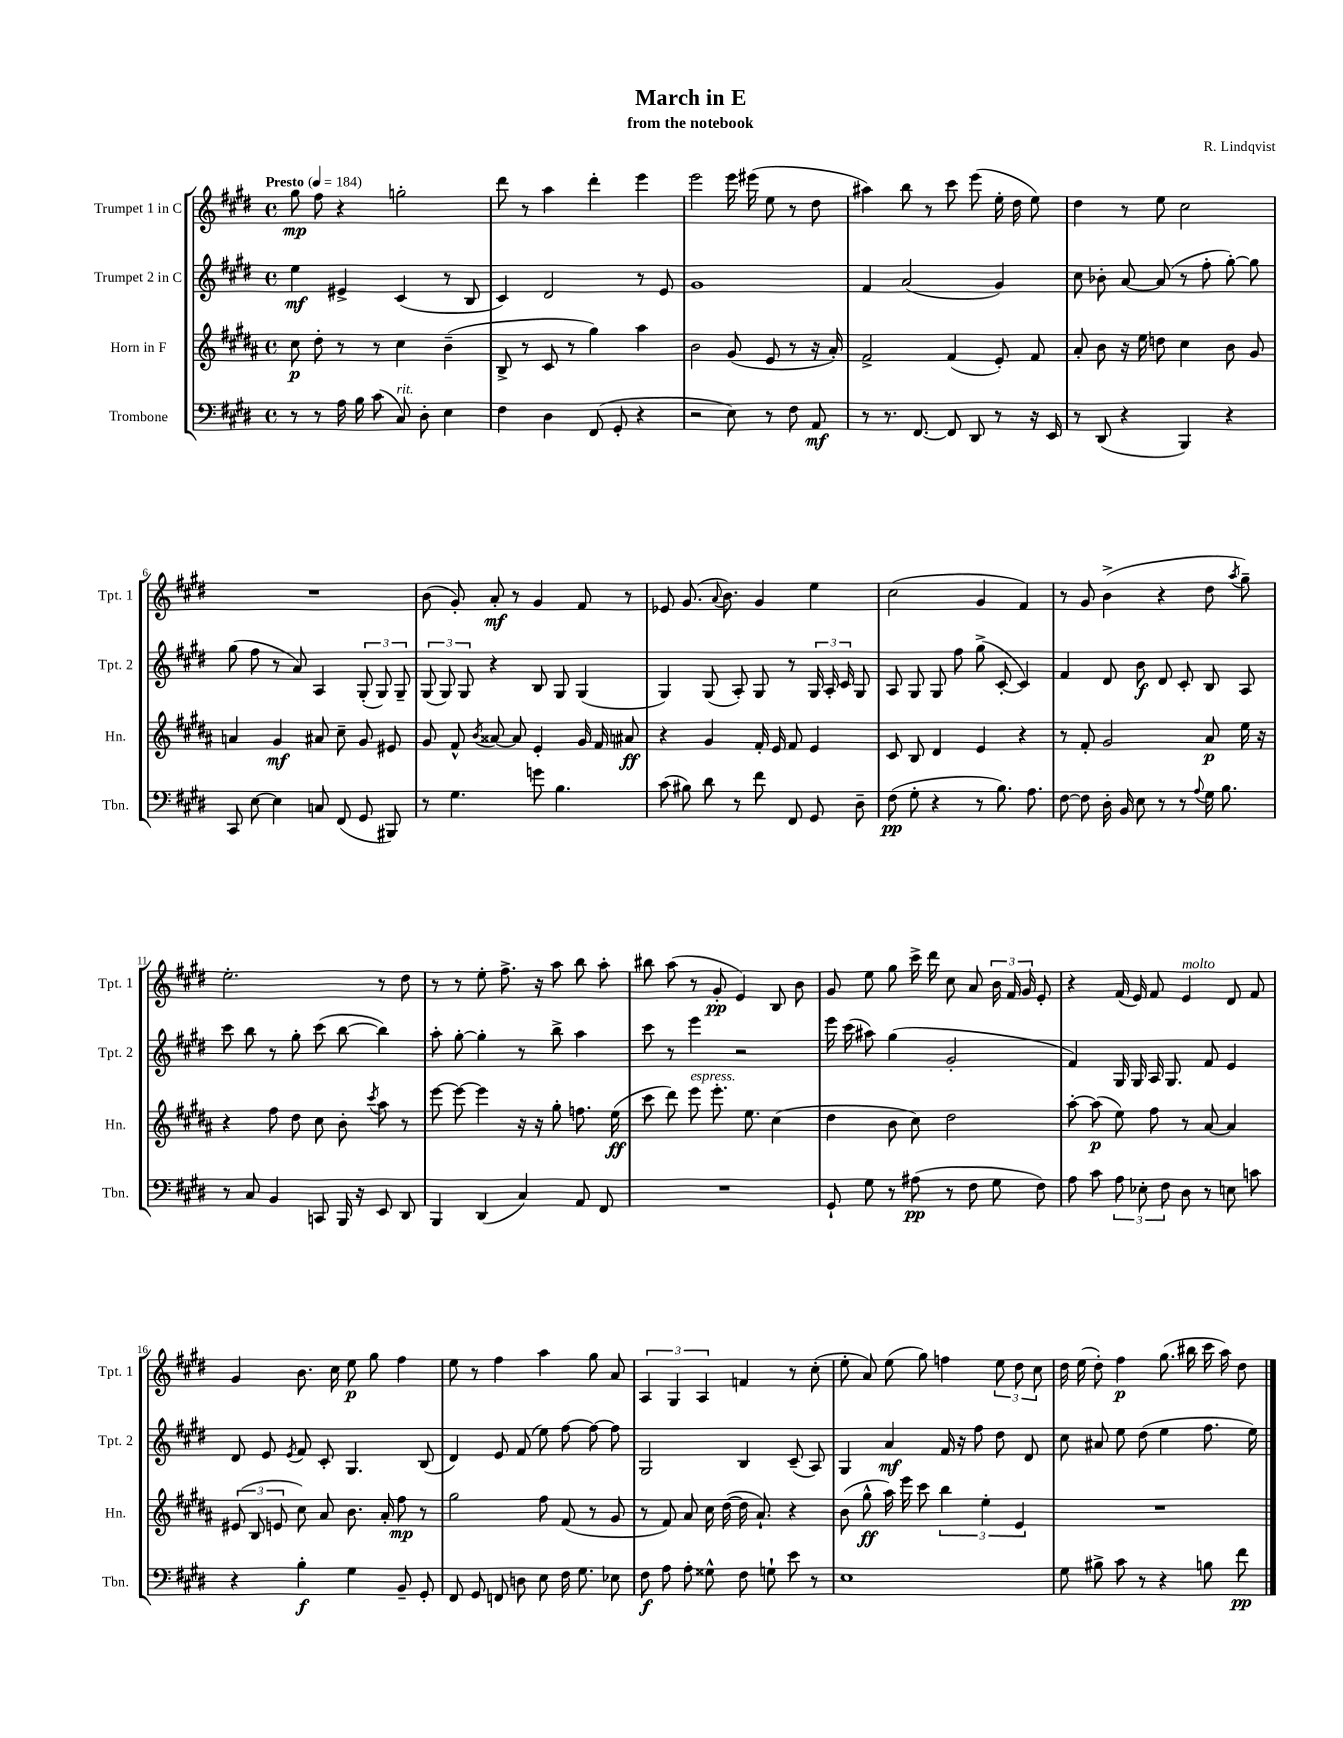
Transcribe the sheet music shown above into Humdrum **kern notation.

**kern	**dynam	**kern	**dynam	**kern	**dynam	**kern	**dynam
*part4	*part4	*part3	*part3	*part2	*part2	*part1	*part1
*staff4	*staff4	*staff3	*staff3	*staff2	*staff2	*staff1	*staff1
*I"Trombone	*	*I"Horn in F	*	*I"Trumpet 2 in C	*	*I"Trumpet 1 in C	*
*I'Tbn.	*	*I'Hn.	*	*I'Tpt. 2	*	*I'Tpt. 1	*
*clefF4	*	*clefG2	*	*clefG2	*	*clefG2	*
*k[f#c#g#d#]	*	*k[f#c#g#d#a#]	*	*k[f#c#g#d#]	*	*k[f#c#g#d#]	*
*M4/4	*	*M4/4	*	*M4/4	*	*M4/4	*
*met(c)	*	*met(c)	*	*met(c)	*	*met(c)	*
*MM184	*	*MM184	*	*MM184	*	*MM184	*
=1	=1	=1	=1	=1	=1	=1	=1
!	!	!	!	!	!	!LO:TX:a:B:t=Presto	!
8r	.	8cc#\	p	4ee\	mf	8gg#\	mp
8r	.	8dd#'\	.	.	.	8ff#\	.
16A\	.	8r	.	4e#X^/	.	4r	.
16B\	.	.	.	.	.	.	.
(8c#\	.	8r	.	.	.	.	.
!LO:TX:a:i:t=rit.	!	!	!	!	!	!	!
8C#/)	.	4cc#\	.	(4c#/	.	2ggn'\	.
8D#'\	.	.	.	.	.	.	.
4E\	.	(4b~\	.	8r	.	.	.
.	.	.	.	8B/	.	.	.
=2	=2	=2	=2	=2	=2	=2	=2
4F#\	.	8B^/	.	4c#/)	.	8ddd#\	.
.	.	8r	.	.	.	8r	.
4D#\	.	8c#/	.	2d#/	.	4aa\	.
.	.	8r	.	.	.	.	.
(8FF#/	.	4gg#\)	.	.	.	4ddd#'\	.
8GG#'/	.	.	.	.	.	.	.
4r	.	4aa#\	.	8r	.	4eee\	.
.	.	.	.	8e/	.	.	.
=3	=3	=3	=3	=3	=3	=3	=3
2r	.	2b\	.	1g#	.	2eee\	.
8E\)	.	(8g#/	.	.	.	16eee\	.
.	.	.	.	.	.	(16eee#X\	.
8r	.	8e/	.	.	.	8ee\	.
8F#\	.	8r	.	.	.	8r	.
8AA/	mf	16r	.	.	.	8dd#\	.
.	.	16a#'/)	.	.	.	.	.
=4	=4	=4	=4	=4	=4	=4	=4
8r	.	2f#^/	.	4f#/	.	4aa#X\)	.
8.r	.	.	.	.	.	.	.
.	.	.	.	(2a/	.	8bb\	.
[8.FF#/	.	.	.	.	.	.	.
.	.	.	.	.	.	8r	.
8FF#/]	.	(4f#/	.	.	.	8ccc#\	.
8DD#/	.	.	.	.	.	(8eee\	.
8r	.	8e'/)	.	4g#/)	.	16ee'\	.
.	.	.	.	.	.	16dd#\	.
16r	.	8f#/	.	.	.	8ee\)	.
16EE/	.	.	.	.	.	.	.
=5	=5	=5	=5	=5	=5	=5	=5
8r	.	8a#'/	.	8cc#\	.	4dd#\	.
(8DD#/	.	8b\	.	8b-X'\	.	.	.
4r	.	16r	.	[8a/	.	8r	.
.	.	16ee\	.	.	.	.	.
.	.	8ddn\	.	(8a/]	.	8ee\	.
4BBB/)	.	4cc#\	.	8r	.	2cc#\	.
.	.	.	.	8ff#'\	.	.	.
4r	.	8b\	.	[8gg#'\)	.	.	.
.	.	8g#/	.	8gg#\]	.	.	.
!!LO:LB:g=z
=6	=6	=6	=6	=6	=6	=6	=6
8CC#/	.	4an/	.	(8gg#\	.	1r	.
[8E\	.	.	.	8ff#\	.	.	.
4E\]	.	4g#/	mf	8r	.	.	.
.	.	.	.	8a/)	.	.	.
8Cn/	.	8a#X/	.	4A/	.	.	.
(8FF#/	.	8cc#~\	.	.	.	.	.
8GG#/	.	8g#/	.	(12G#'/	.	.	.
.	.	.	.	12G#/)	.	.	.
8BBB#X/)	.	8e#X/	.	.	.	.	.
.	.	.	.	12G#~/	.	.	.
=7	=7	=7	=7	=7	=7	=7	=7
8r	.	8g#/	.	(12G#/	.	(8b\	.
.	.	.	.	12G#/)	.	.	.
4.G#\	.	8f#^^/	.	.	.	8g#'/)	.
.	.	.	.	12G#/	.	.	.
.	.	8qb/	.	.	.	.	.
.	.	[8a##X/	.	4r	.	8a'/	mf
.	.	8a##/]	.	.	.	8r	.
8gn\	.	4e'/	.	8B/	.	4g#/	.
4.B\	.	.	.	8G#/	.	.	.
.	.	16g#/	.	(4G#/	.	8f#/	.
.	.	16f#/	.	.	.	.	.
.	.	8a#X/	ff	.	.	8r	.
=8	=8	=8	=8	=8	=8	=8	=8
(8c#\	.	4r	.	4G#/)	.	8e-X/	.
8B#X\)	.	.	.	.	.	(8.g#/	.
8d#\	.	4g#/	.	(8G#/	.	.	.
.	.	.	.	.	.	8qqa/	.
.	.	.	.	.	.	8.b\)	.
8r	.	.	.	8A'/)	.	.	.
8f#\	.	16f#'/	.	8G#/	.	4g#/	.
.	.	16e/	.	.	.	.	.
8FF#/	.	8f#/	.	8r	.	.	.
8GG#/	.	4e/	.	24G#/	.	4ee\	.
.	.	.	.	24A'/	.	.	.
.	.	.	.	24c#/	.	.	.
8D#~\	.	.	.	8G#/	.	.	.
=9	=9	=9	=9	=9	=9	=9	=9
(8F#\	pp	8c#/	.	8A/	.	(2cc#\	.
8G#'\	.	8B/	.	8G#/	.	.	.
4r	.	4d#/	.	8G#/	.	.	.
.	.	.	.	8ff#\	.	.	.
8r	.	4e/	.	(8gg#^\	.	4g#/	.
8.B\)	.	.	.	[8c#'/	.	.	.
.	.	4r	.	4c#/])	.	4f#/)	.
8.A\	.	.	.	.	.	.	.
=10	=10	=10	=10	=10	=10	=10	=10
[8F#\	.	8r	.	4f#/	.	8r	.
8F#\]	.	8f#'/	.	.	.	8g#/	.
16D#'\	.	2g#/	.	8d#/	.	(4b^\	.
16BB/	.	.	.	.	.	.	.
8E\	.	.	.	8b\	f	.	.
8r	.	.	.	8d#/	.	4r	.
8r	.	.	.	8c#'/	.	.	.
8qqA/	.	.	.	.	.	.	.
16G#\	.	8a#/	p	8B/	.	8dd#\	.
8.B\	.	.	.	.	.	.	.
.	.	.	.	.	.	8qaa/	.
.	.	16ee\	.	8A/	.	8gg#~\)	.
.	.	16r	.	.	.	.	.
!!LO:LB:g=z
=11	=11	=11	=11	=11	=11	=11	=11
8r	.	4r	.	8ccc#\	.	2.ee'\	.
8C#/	.	.	.	8bb\	.	.	.
4BB/	.	8ff#\	.	8r	.	.	.
.	.	8dd#\	.	8gg#'\	.	.	.
8CCn/	.	8cc#\	.	(8ccc#\	.	.	.
16BBB/	.	8b'\	.	[8bb\	.	.	.
16r	.	.	.	.	.	.	.
.	.	8qccc#/	.	.	.	.	.
8EE/	.	8aa#\	.	4bb\])	.	8r	.
8DD#/	.	8r	.	.	.	8dd#\	.
=12	=12	=12	=12	=12	=12	=12	=12
4BBB/	.	[8eee\	.	8aa'\	.	8r	.
.	.	8eee\_	.	[8gg#'\	.	8r	.
(4DD#/	.	4eee\]	.	4gg#'\]	.	8ee'\	.
.	.	.	.	.	.	8.ff#^\	.
4C#/)	.	16r	.	8r	.	.	.
.	.	16r	.	.	.	16r	.
.	.	8gg#'\	.	8bb^\	.	8aa\	.
8AA/	.	8.ffn\	.	4aa\	.	8bb\	.
8FF#/	.	.	.	.	.	8aa'\	.
.	.	(16ee\	ff	.	.	.	.
=13	=13	=13	=13	=13	=13	=13	=13
1r	.	8ccc#\	.	8ccc#\	.	8bb#X\	.
.	.	8ddd#\)	.	8r	.	(8aa\	.
!	!	!LO:TX:a:i:t=espress.	!	!	!	!	!
.	.	8eee\	.	4eee\	.	8r	.
.	.	8.eee'\	.	.	.	8g#'/	pp
.	.	.	.	2r	.	4e/)	.
.	.	8.ee\	.	.	.	.	.
.	.	(4cc#\	.	.	.	8B/	.
.	.	.	.	.	.	8b\	.
=14	=14	=14	=14	=14	=14	=14	=14
8GG#`/	.	4dd#\	.	16eee\	.	8g#/	.
.	.	.	.	(16ccc#\	.	.	.
8G#\	.	.	.	8aa#X\)	.	8ee\	.
8r	.	8b\	.	(4gg#\	.	8gg#\	.
(8A#X\	pp	8cc#\)	.	.	.	16ccc#^\	.
.	.	.	.	.	.	16ddd#\	.
8r	.	2dd#\	.	2g#'/	.	8cc#\	.
8F#\	.	.	.	.	.	8a/	.
8G#\	.	.	.	.	.	24b\	.
.	.	.	.	.	.	24f#/	.
.	.	.	.	.	.	24g#/	.
8F#\)	.	.	.	.	.	8e'/	.
=15	=15	=15	=15	=15	=15	=15	=15
8A\	.	[8aa#'\	.	4f#/)	.	4r	.
8c#\	.	(8aa#\]	p	.	.	.	.
12A\	.	8ee\)	.	16G#/	.	(16f#/	.
.	.	.	.	16G#/	.	16e/)	.
12E-X'\	.	.	.	.	.	.	.
.	.	8ff#\	.	16A/	.	8f#/	.
12F#\	.	.	.	.	.	.	.
.	.	.	.	8.G#/	.	.	.
!	!	!	!	!	!	!LO:TX:a:i:t=molto	!
8D#\	.	8r	.	.	.	4e/	.
8r	.	[8a#/	.	8f#/	.	.	.
8En\	.	4a#/]	.	4e/	.	8d#/	.
8cn\	.	.	.	.	.	8f#/	.
!!LO:LB:g=z
=16	=16	=16	=16	=16	=16	=16	=16
4r	.	(12e#X/	.	8d#/	.	4g#/	.
.	.	12B/	.	.	.	.	.
.	.	.	.	8e/	.	.	.
.	.	12en/	.	.	.	.	.
.	.	.	.	8qe/	.	.	.
4B'\	f	8cc#\)	.	8f#/	.	8.b\	.
.	.	8a#/	.	8c#'/	.	.	.
.	.	.	.	.	.	16cc#\	.
4G#\	.	8.b\	.	4.G#/	.	8ee\	p
.	.	.	.	.	.	8gg#\	.
.	.	16a#'/	.	.	.	.	.
8BB~/	.	8ff#\	mp	.	.	4ff#\	.
8GG#'/	.	8r	.	(8B/	.	.	.
=17	=17	=17	=17	=17	=17	=17	=17
8FF#/	.	2gg#\	.	4d#/)	.	8ee\	.
8GG#/	.	.	.	.	.	8r	.
8FFn/	.	.	.	8e/	.	4ff#\	.
8Dn\	.	.	.	(8f#/	.	.	.
8E\	.	8ff#\	.	8ee\)	.	4aa\	.
16F#\	.	(8f#/	.	[8ff#\	.	.	.
8.G#\	.	.	.	.	.	.	.
.	.	8r	.	8ff#\_	.	8gg#\	.
8E-X\	.	8g#/	.	8ff#\]	.	8a/	.
=18	=18	=18	=18	=18	=18	=18	=18
8F#\	f	8r	.	2G#/	.	6A/	.
8A\	.	8f#/)	.	.	.	.	.
.	.	.	.	.	.	6G#/	.
8A'\	.	8a#/	.	.	.	.	.
.	.	.	.	.	.	6A/	.
8G##X^^\	.	16cc#\	.	.	.	.	.
.	.	([16dd#\	.	.	.	.	.
8F#\	.	16dd#\]	.	4B/	.	4fn/	.
.	.	8.a#`/)	.	.	.	.	.
8Gn`\	.	.	.	.	.	.	.
8e\	.	4r	.	(8c#~/	.	8r	.
8r	.	.	.	8A/)	.	(8cc#'\	.
=19	=19	=19	=19	=19	=19	=19	=19
1E	.	(8b\	.	4G#/	.	8ee'\	.
.	.	8gg#^^\	ff	.	.	8a/)	.
.	.	16aa#\)	.	4a/	mf	(8ee\	.
.	.	16eee\	.	.	.	.	.
.	.	8ccc#\	.	.	.	8gg#\)	.
.	.	6bb\	.	16f#/	.	4ffn\	.
.	.	.	.	16r	.	.	.
.	.	.	.	8ff#\	.	.	.
.	.	6ee'\	.	.	.	.	.
.	.	.	.	8dd#\	.	12ee\	.
.	.	6e/	.	.	.	12dd#\	.
.	.	.	.	8d#/	.	.	.
.	.	.	.	.	.	12cc#\	.
=20	=20	=20	=20	=20	=20	=20	=20
8G#\	.	1r	.	8cc#\	.	16dd#\	.
.	.	.	.	.	.	(16ee\	.
8B#X^\	.	.	.	8a#X/	.	8dd#'\)	.
8c#\	.	.	.	8ee\	.	4ff#\	p
8r	.	.	.	(8dd#\	.	.	.
4r	.	.	.	4ee\	.	(8.gg#\	.
.	.	.	.	.	.	16bb#X\	.
8Bn\	.	.	.	8.ff#\	.	16ccc#\	.
.	.	.	.	.	.	16aa\)	.
8f#\	pp	.	.	.	.	8dd#\	.
.	.	.	.	16ee\)	.	.	.
==	==	==	==	==	==	==	==
*-	*-	*-	*-	*-	*-	*-	*-
